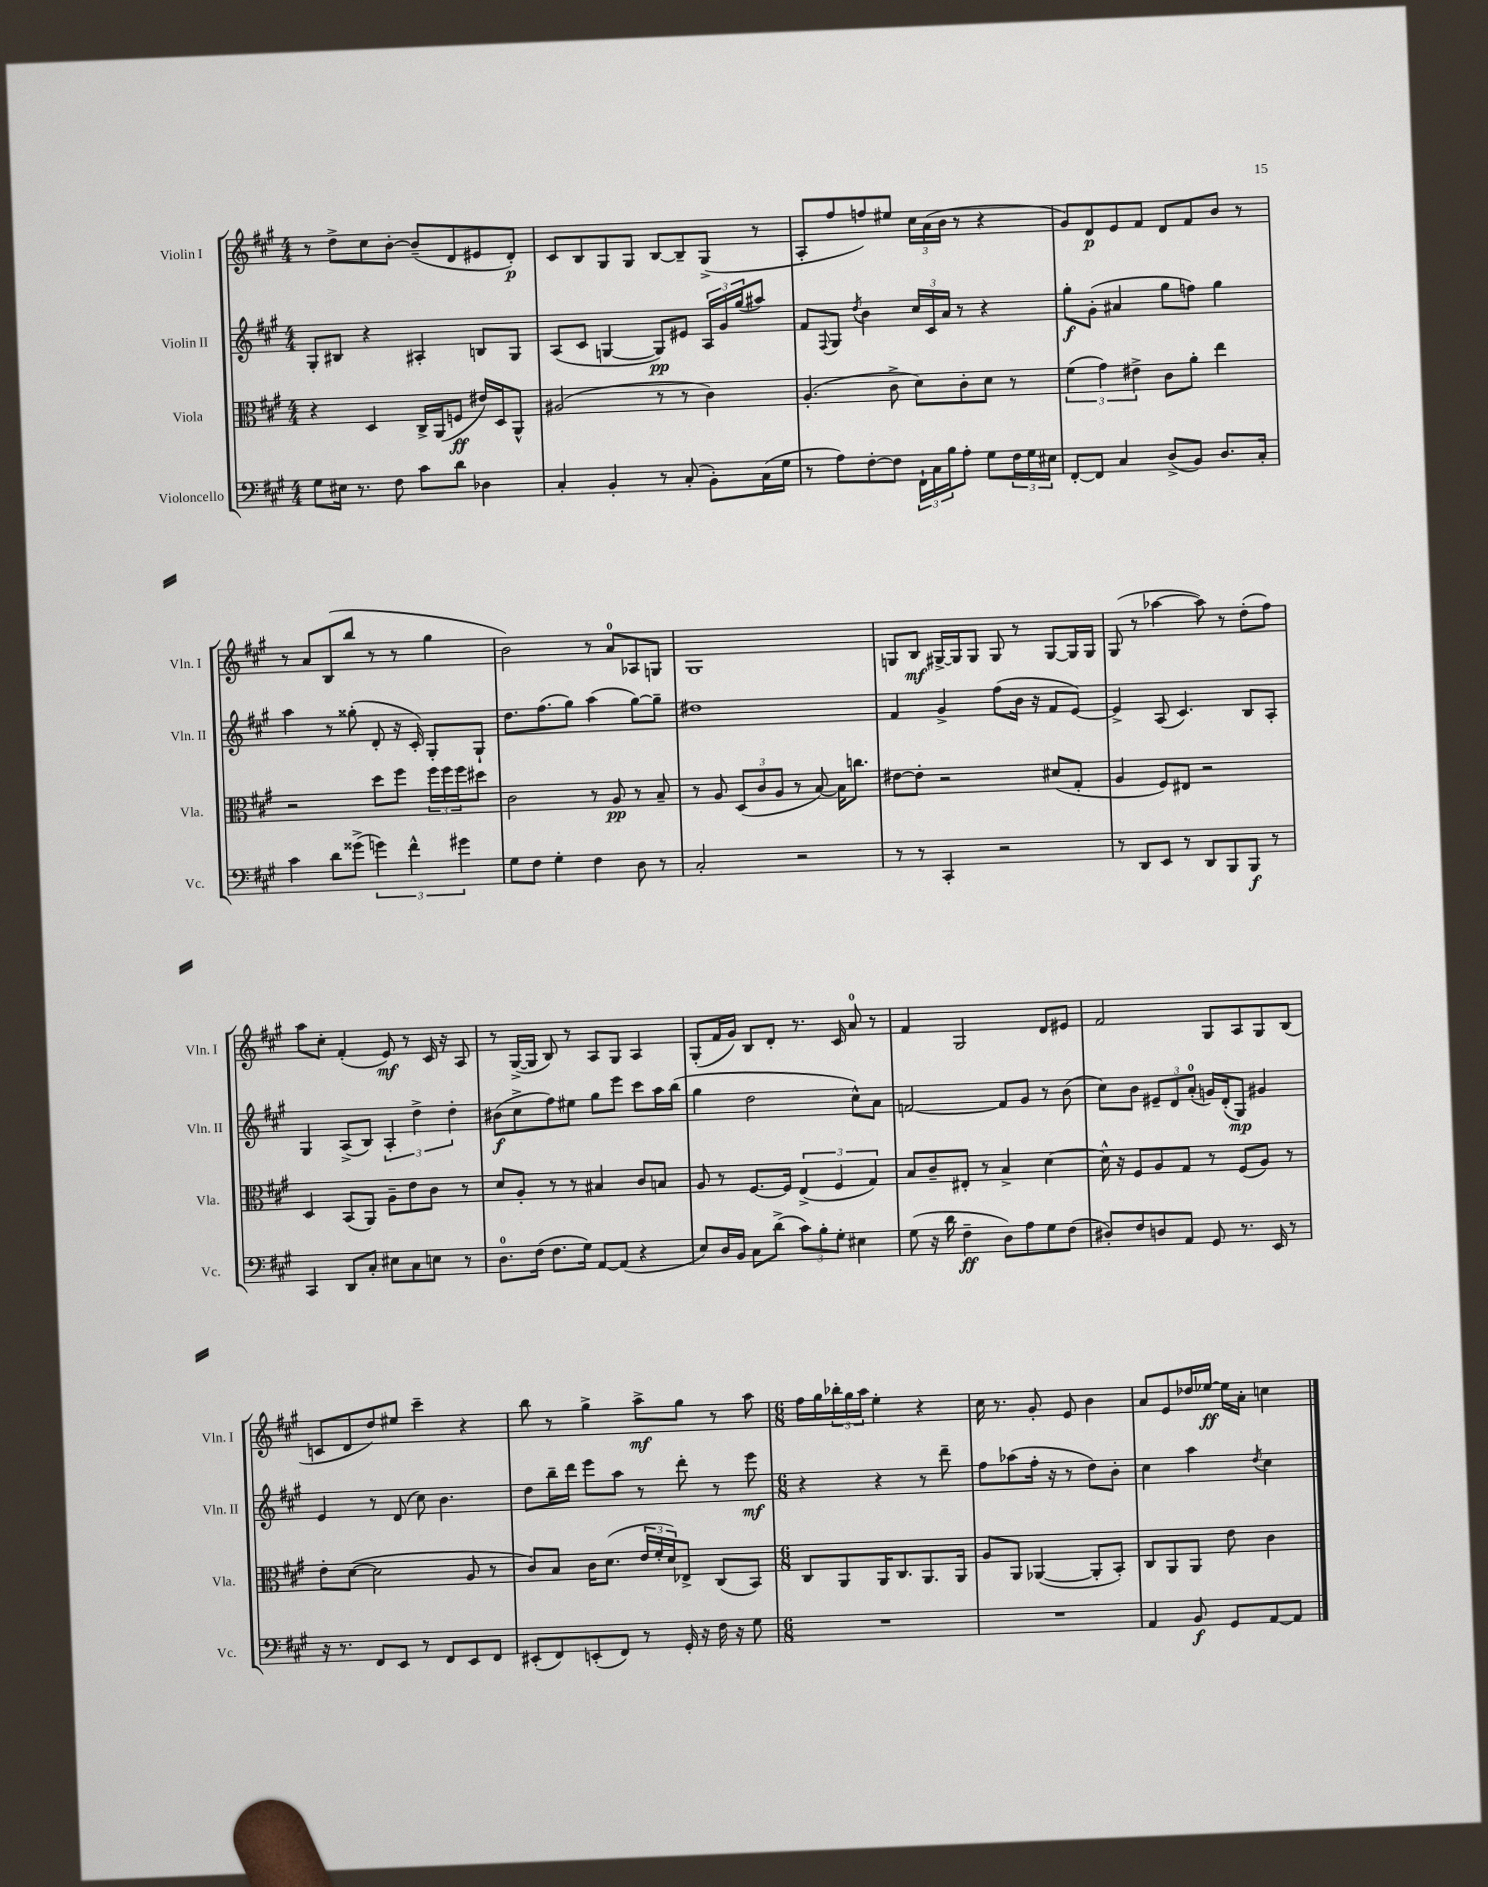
<<
\new StaffGroup <<
\new Staff = "s0" \with { instrumentName = "Violin I" shortInstrumentName = "Vln. I" } {
    \clef treble \key a \major \numericTimeSignature \time 4/4
    r8 d''8-> cis''8 b'8~-. b'8--( d'8 eis'8 d'8-.\p) |
    cis'8 b8 gis8 gis8 b8~ b8-- gis8->( r8 |
    a8-. fis''8 f''8) eis''8 \tuplet 3/2 { cis''16 a'16( b'16 } r8 r4 |
    gis'8) d'8\p e'8 fis'8 d'8 fis'8 b'8 r8 |
    r8 a'8 b8( b''8 r8 r8 gis''4 |
    b'2) r8 a'8-0 aes8 g8 |
    gis1 |
    g8 b8\mf gis16~-> gis16 gis8 gis8 r8 gis8~ gis16 gis16 |
    gis8( r8 aes''4~ aes''8) r8 d''8-.( fis''8) |
    a''8 cis''8-. fis'4-.( e'8\mf) r8 cis'16 r16 a8 |
    r8 gis16~->( gis16 b8) r8 a8 gis8 a4 |
    gis8-.( fis'16 gis'16) b8 d'8-. r8. cis'16 a'8-0 r8 |
    fis'4 gis2 d'8 eis'8 |
    fis'2 gis8 a8 gis8 b8( |
    c'8 d'8 d''8) eis''8 cis'''4-- r4 |
    b''8 r8 gis''4-> a''8->\mf gis''8 r8 a''8 |
    \numericTimeSignature \time 6/8 fis''16 gis''16 \tuplet 3/2 { bes''16-. gis''16 a''16 } e''4-. r4 |
    cis''16 r8. gis'8-. e'8 b'4 |
    a'8 e'8 des''16 ees''16~\ff ees''16 a'16-. c''4 \bar "|." |
}
\new Staff = "s1" \with { instrumentName = "Violin II" shortInstrumentName = "Vln. II" } {
    \clef treble \key a \major \numericTimeSignature \time 4/4
    gis8-. bis8 r4 ais4-. b8 gis8 |
    a8( cis'8 g4~ g8\pp) eis'8 \tuplet 3/2 { a16 gis'16 gis''16( } ais''8) |
    fis'8 \appoggiatura { fis8 } gis8 \acciaccatura { d''8 } b'4 \tuplet 3/2 { cis''16 cis'16 a'16 } r8 r4 |
    gis''8-.\f gis'8-.( ais'4 gis''8 f''8) gis''4 |
    a''4 r8 gisis''8-.( d'8-. r16 cis'16-.) gis8-. gis8-! |
    d''8. fis''8.( gis''8) a''4( gis''8~) gis''8-- |
    dis''1 |
    fis'4 gis'4-> fis''8( b'16 r16 fis'8 e'8~) |
    e'4-> a8( cis'4.) b8 a8-. |
    gis4 a8->( b8) \tuplet 3/2 { a4-. d''4-> d''4-. } |
    bis'8\f( cis''8-> fis''8) eis''8 gis''8 e'''8 cis'''8 a''16 b''16( |
    gis''4 d''2 cis''8-^) a'8 |
    f'2~ f'8 gis'8 r8 b'8( |
    cis''8) b'8 \tuplet 3/2 { eis'8-- d'8 a'8-0-.( } g'16) d'16-.( gis8\mp) gis'4 |
    e'4 r8 d'8( cis''8) b'4. |
    d''8 b''16-- d'''16 e'''8 a''8 r8 d'''8-. r8 e'''8\mf |
    \numericTimeSignature \time 6/8 r4 r4 r8 d'''8-- |
    fis''8 aes''8( fis''16-. r16 r8 d''8) b'8-. |
    cis''4 a''4 \acciaccatura { d''8 } cis''4 \bar "|." |
}
\new Staff = "s2" \with { instrumentName = "Viola" shortInstrumentName = "Vla." } {
    \clef alto \key a \major \numericTimeSignature \time 4/4
    r4 d4 cis16-> a,16( f8\ff eis'16) d16 a,8-^ |
    ais2( r8 r8 cis'4) |
    a4.-.( cis'8-> d'8) cis'8-. d'8 r8 |
    \tuplet 3/2 { fis'4( gis'4) eis'4-> } cis'8 a'8-. e''4 |
    r2 d''8 fis''8 \tuplet 3/2 { fis''16 fis''16 fis''16 } dis''8 |
    cis'2 r8 a8\pp r8 b8-- |
    r8 a8 \tuplet 3/2 { d8( cis'8 a8 } r8 b8~) b16 c''8. |
    eis'8~ eis'8-. r2 dis'8( gis8-. |
    a4 fis8) eis8 r2 |
    d4 b,8( a,8) a8-- e'8 cis'8 r8 |
    d'8 a8-. r8 r8 bis4 cis'8 b8 |
    a8 r8 fis8.~ fis16 \tuplet 3/2 { e4->( fis4 gis4) } |
    b8 cis'8-- eis8-. r8 b4-> d'4~ |
    d'16-^ r16 fis8 a8 gis8 r8 fis8( a8) r8 |
    e'8-. d'8~( d'2 a8 r8 |
    cis'8) b8 cis'16 d'8.( \tuplet 3/2 { e'16 fis'16-. d'16) } ees8-> cis8( b,8) |
    \numericTimeSignature \time 6/8 cis8 a,8 a,16 cis8. a,8. a,16 |
    a8 a,8 aes,4~( aes,8-. b,8-.) |
    cis8 a,8 a,8 e'8 cis'4 \bar "|." |
}
\new Staff = "s3" \with { instrumentName = "Violoncello" shortInstrumentName = "Vc." } {
    \clef bass \key a \major \numericTimeSignature \time 4/4
    gis8 eis16 r8. fis8 cis'8 d'8 des4 |
    cis4-. b,4-. r8 cis8-.( b,8-.) cis16( gis16 |
    r8 a8) fis8~-. fis8 \tuplet 3/2 { fis,16-! cis16 b16 } a8-. gis8 \tuplet 3/2 { fis16 gis16 eis16 } |
    fis,8~-. fis,8 cis4 d8->( b,8) d8. cis16-. |
    cis'4 d'8 gisis'8->( \tuplet 3/2 { g'4) fis'4-^ gis'4 } |
    gis8 fis8 gis4-. fis4 d8 r8 |
    cis2-. r2 |
    r8 r8 cis,4-. r2 |
    r8 d,8 e,8 r8 d,8 b,,8 b,,8\f r8 |
    cis,4 d,8 cis8-. eis8 cis8 e8 r8 |
    d8.-0 fis16( fis8. gis16) a,8~ a,8( r4 |
    e8) d16 b,16 cis8 d'8->( \tuplet 3/2 { cis'8) b8-. gis8-. } eis4 |
    gis8( r16 d'16 fis4--\ff d8) a8 gis8 fis8( |
    dis8-.) fis8 d8 a,8 gis,8 r8. e,16 r8 |
    r16 r8. fis,8 e,8 r8 fis,8 e,8 fis,8 |
    eis,8-.( fis,8) e,8-.( fis,8) r8 gis,16-. r16 fis16 r16 gis8 |
    \numericTimeSignature \time 6/8 R2. |
    R2. |
    a,4 b,8\f gis,8 a,8~ a,8 \bar "|." |
}
>>
>>
\layout { \context { \Score \remove "Bar_number_engraver" } }
